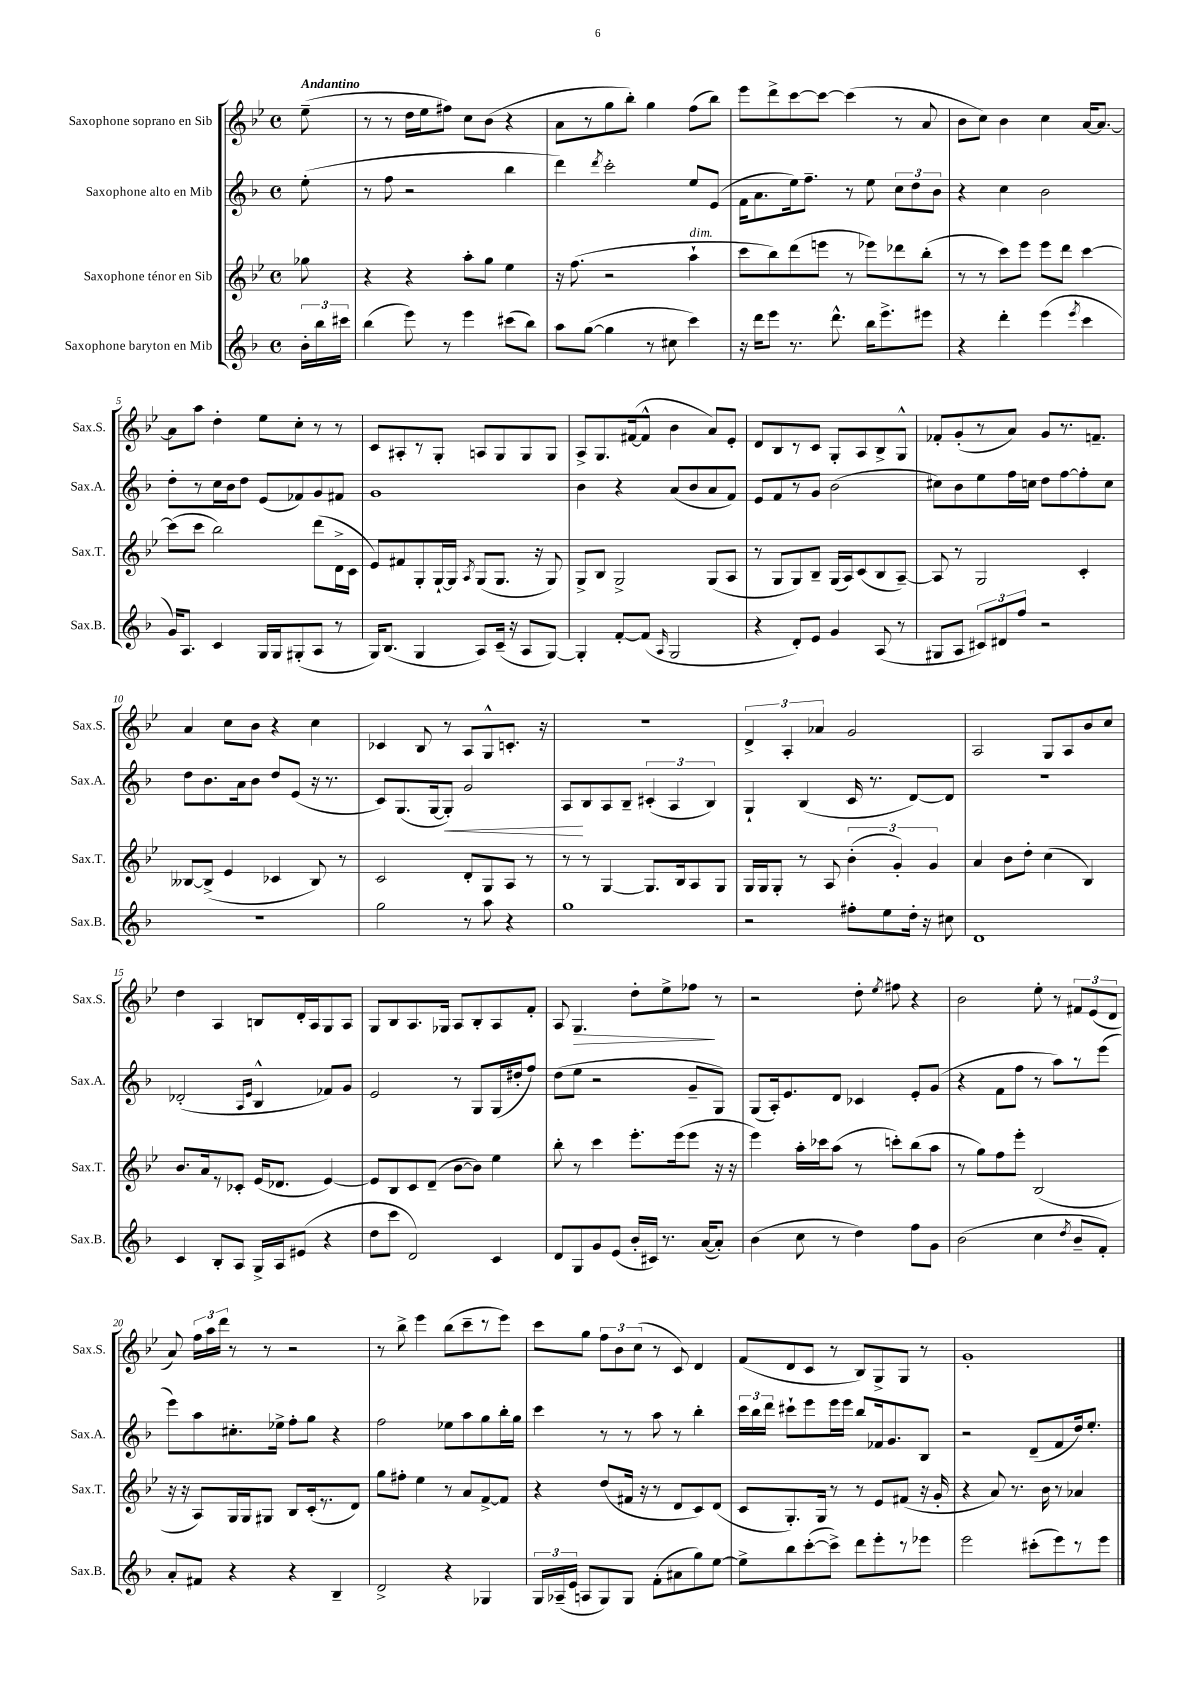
<<
\new StaffGroup <<
\new Staff = "s0" \with { instrumentName = "Saxophone soprano en Sib" shortInstrumentName = "Sax.S." } {
    \clef treble \key bes \major \defaultTimeSignature \time 4/4 \partial 8 \tempo "Andantino"
    \autoBeamOff ees''8--( |
    r8 r8 d''16[ ees''16 fis''8]) c''8[ bes'8]( r4 |
    a'8[ r8 g''8 bes''8]-.) g''4 f''8[( bes''8]) |
    ees'''8[ d'''8-> c'''8~ c'''8]~ c'''4( r8 a'8 |
    bes'8[ c''8]) bes'4 c''4 a'16[~ a'8.]~ |
    a'8[ a''8] d''4-. ees''8[ c''8]-. r8 r8 |
    c'8[ ais8-. r8 g8]-. a8[ g8 g8 g8] |
    a8[-> g8. fis'16~( fis'8]-^ bes'4 a'8[) ees'8]-. |
    d'8[ bes8 r8 c'8] g8[-. a8 bes8-> g8]-^ |
    fes'8[-. g'8-.( r8 a'8]) g'8[ r8. f'8.]-- |
    a'4 c''8[ bes'8] r4 c''4 |
    ces'4 bes8 r8 a8[ g8-^ c'8.]-. r16 |
    r1 |
    \tuplet 3/2 { d'4-> a4-. aes'4 } g'2 |
    a2 g8[ a8 bes'8 c''8] |
    d''4 a4 b8[ d'16-. a16 g8 a8] |
    g8[ bes8 a8. ges16] a8[ bes8-. a8 f'8]-. |
    a8 g4.\> d''8[-. ees''8-> fes''8]\! r8 |
    r2 d''8-. \acciaccatura { ees''8 } fis''8 r4 |
    bes'2 ees''8-. r8 \tuplet 3/2 { fis'8[ ees'8( d'8] } |
    a'8) \tuplet 3/2 { f''16[ a''16 d'''16] } r8 r8 r2 |
    r8 bes''8-> ees'''4 bes''8[( c'''8-- r8 ees'''8]) |
    c'''8[ g''8] \tuplet 3/2 { f''8[ bes'8 c''8]( } r8 c'8) d'4 |
    f'8[( d'8 c'8] r8 bes8[) g8-> g8] r8 |
    g'1-. \bar "|." |
}
\new Staff = "s1" \with { instrumentName = "Saxophone alto en Mib" shortInstrumentName = "Sax.A." } {
    \clef treble \key f \major \defaultTimeSignature \time 4/4 \partial 8
    \autoBeamOff e''8-.( |
    r8 f''8 r2 bes''4 |
    d'''4) \acciaccatura { d'''8 } c'''2-. e''8[ e'8]( |
    f'16[ a'8. e''16) f''8.]-- r8 e''8 \tuplet 3/2 { c''8[ d''8 bes'8] } |
    r4 c''4 bes'2 |
    d''8[-. r8 c''16 bes'16 d''8] e'8[( fes'8) g'8 fis'8] |
    g'1 |
    bes'4 r4 a'8[( bes'8 a'8 f'8]) |
    e'8[ f'8 r8 g'8] bes'2( |
    cis''8[) bes'8 e''8 f''16 c''16] d''8[ f''8~ f''8-. c''8] |
    d''8[ bes'8. a'16 bes'8] d''8[ e'8]( r16 r8. |
    c'8[) g8.( g16~ g8]-.\<) g'2 |
    a8[\! bes8 a8 bes8]-- \tuplet 3/2 { cis'4-.( a4 bes4) } |
    g4-! bes4( c'16 r8. d'8[~) d'8] |
    R1 |
    des'2-.( \grace { a16[ e'16] } bes4-^ fes'8[) g'8] |
    e'2 r8 g8[ g16( dis''16-. f''8]) |
    d''8[( e''8] r2 g'8[-- g8]) |
    g8[( a16-.) e'8. d'8] ces'4 e'8[-. g'8]( |
    r4 f'8[ f''8] r8 a''8[) r8 e'''8]( |
    e'''8[) a''8 cis''8.-. ees''16]-> f''8[-. g''8] r4 |
    f''2 ees''8[ a''8 g''8 bes''16-. g''16] |
    c'''4 r8 r8 a''8 r8 bes''4-. |
    \tuplet 3/2 { c'''16[ bes''16 d'''16] } cis'''8[-! e'''8 e'''16 e'''16] bes''8[ fes'16 g'8. bes8] |
    r2 d'8[--( f'8 d''16) e''8.]-. \bar "|." |
}
\new Staff = "s2" \with { instrumentName = "Saxophone ténor en Sib" shortInstrumentName = "Sax.T." } {
    \clef treble \key bes \major \defaultTimeSignature \time 4/4 \partial 8
    \autoBeamOff ges''8 |
    r4 r4 a''8[-. g''8] ees''4 |
    r16 f''8.( r2 a''4-!^\markup { \italic "dim." } |
    c'''8[ bes''8) d'''8( e'''8] r8 ees'''8[) des'''8 bes''8]-.( |
    r8 r8 c'''8[) ees'''8] ees'''8[ d'''8] c'''4~ |
    c'''8[( c'''8] bes''2) d'''8[( d'16-> c'16] |
    ees'8[) fis'8 g8-. g16~-! g16] \acciaccatura { a8 } g8[( g8.] r16 g8) |
    g8[-> bes8] g2-> g8[( a8] |
    r8 g8[ g8) bes8]-- g16[( a16) c'8( bes8 a8]~--) |
    a8 r8 g2 c'4-. |
    beses8[~ beses8]->( ees'4 ces'4 beses8) r8 |
    c'2 d'8[-. g8 a8] r8 |
    r8 r8 g4~ g8.[ bes16 a8 g8] |
    g16[ g16 g8]-. r8 a8 \tuplet 3/2 { bes'4-.( g'4-.) g'4 } |
    a'4 bes'8[ d''8]-. c''4( bes4) |
    bes'8.[ a'16 r8 ces'8]-. ees'16[( des'8.] ees'4~) |
    ees'8[ bes8 c'8 d'8]--( bes'8[~ bes'8]) ees''4 |
    bes''8-. r8 c'''4 ees'''8.[-. ees'''16( ees'''8] r16 r16 |
    ees'''4) a''16[-. ces'''16 a''8]( r8 c'''8[-.) bes''8( a''8] |
    r8 g''8[) f''8 ees'''8]-. bes2( |
    r16 r16 a8[) g16 g16 gis8] bes8[ c'16-.( r8. d'8]) |
    g''8[ fis''8]-. ees''4 r8 a'8[ f'8~-> f'8] |
    r4 d''8[( fis'16] r16 r8 d'8[ c'8) d'8]( |
    c'8[ g8.-.) g16] r8 r8 ees'8[ fis'8]( r16 g'16-. |
    r4 a'8) r8. bes'16 r8 aes'4 \bar "|." |
}
\new Staff = "s3" \with { instrumentName = "Saxophone baryton en Mib" shortInstrumentName = "Sax.B." } {
    \clef treble \key f \major \defaultTimeSignature \time 4/4 \partial 8
    \autoBeamOff \tuplet 3/2 { bes'16[-. bes''16 cis'''16] } |
    bes''4( e'''8) r8 e'''4 cis'''8[( bes''8]) |
    a''8[ g''8]~( g''4 r8 cis''8 c'''4) |
    r16 d'''16[ e'''8] r8. d'''8.-^ bes''16[ e'''8.-> eis'''8] |
    r4 d'''4-. e'''4( \acciaccatura { e'''8 } c'''4 |
    g'16[) a8.] c'4 g16[ g16 gis8-.( a8] r8 |
    g16[) bes8.]( g4 a8[) c'16]--( r16 a8[ g8]~) |
    g4-. f'8[~-. f'8]( \grace { a16 } g2 |
    r4 d'8[-.) e'8] g'4 a8( r8 |
    gis8[ a8] \tuplet 3/2 { cis'8[) dis'8 f''8] } r2 |
    R1 |
    g''2 r8 a''8 r4 |
    g''1 |
    r2 fis''8[-. e''8 d''16]-. r16 cis''8 |
    d'1 |
    c'4 bes8[-. a8] g16[-> a16 eis'8]( r4 |
    d''8[ c'''8] d'2) c'4 |
    d'8[ g8 g'8 e'8]( bes'16[-. cis'16]) r8. a'16[~( a'8]-.) |
    bes'4( c''8 r8 d''4) f''8[ g'8] |
    bes'2( c''4 \acciaccatura { d''8 } bes'8[-- f'8]-.) |
    a'8[-. fis'8] r4 r4 bes4-- |
    d'2-> r4 ges4 |
    \tuplet 3/2 { g16[ aes16--( e'16] } a8[ g8) g8] f'8[-.( ais'8 g''8) e''8]~ |
    e''8[-> bes''8 c'''8~-.( c'''8]->) d'''8[ e'''8-. r8 ees'''8] |
    e'''2 cis'''8[-.( e'''8) r8 e'''8] \bar "|." |
}
>>
>>
